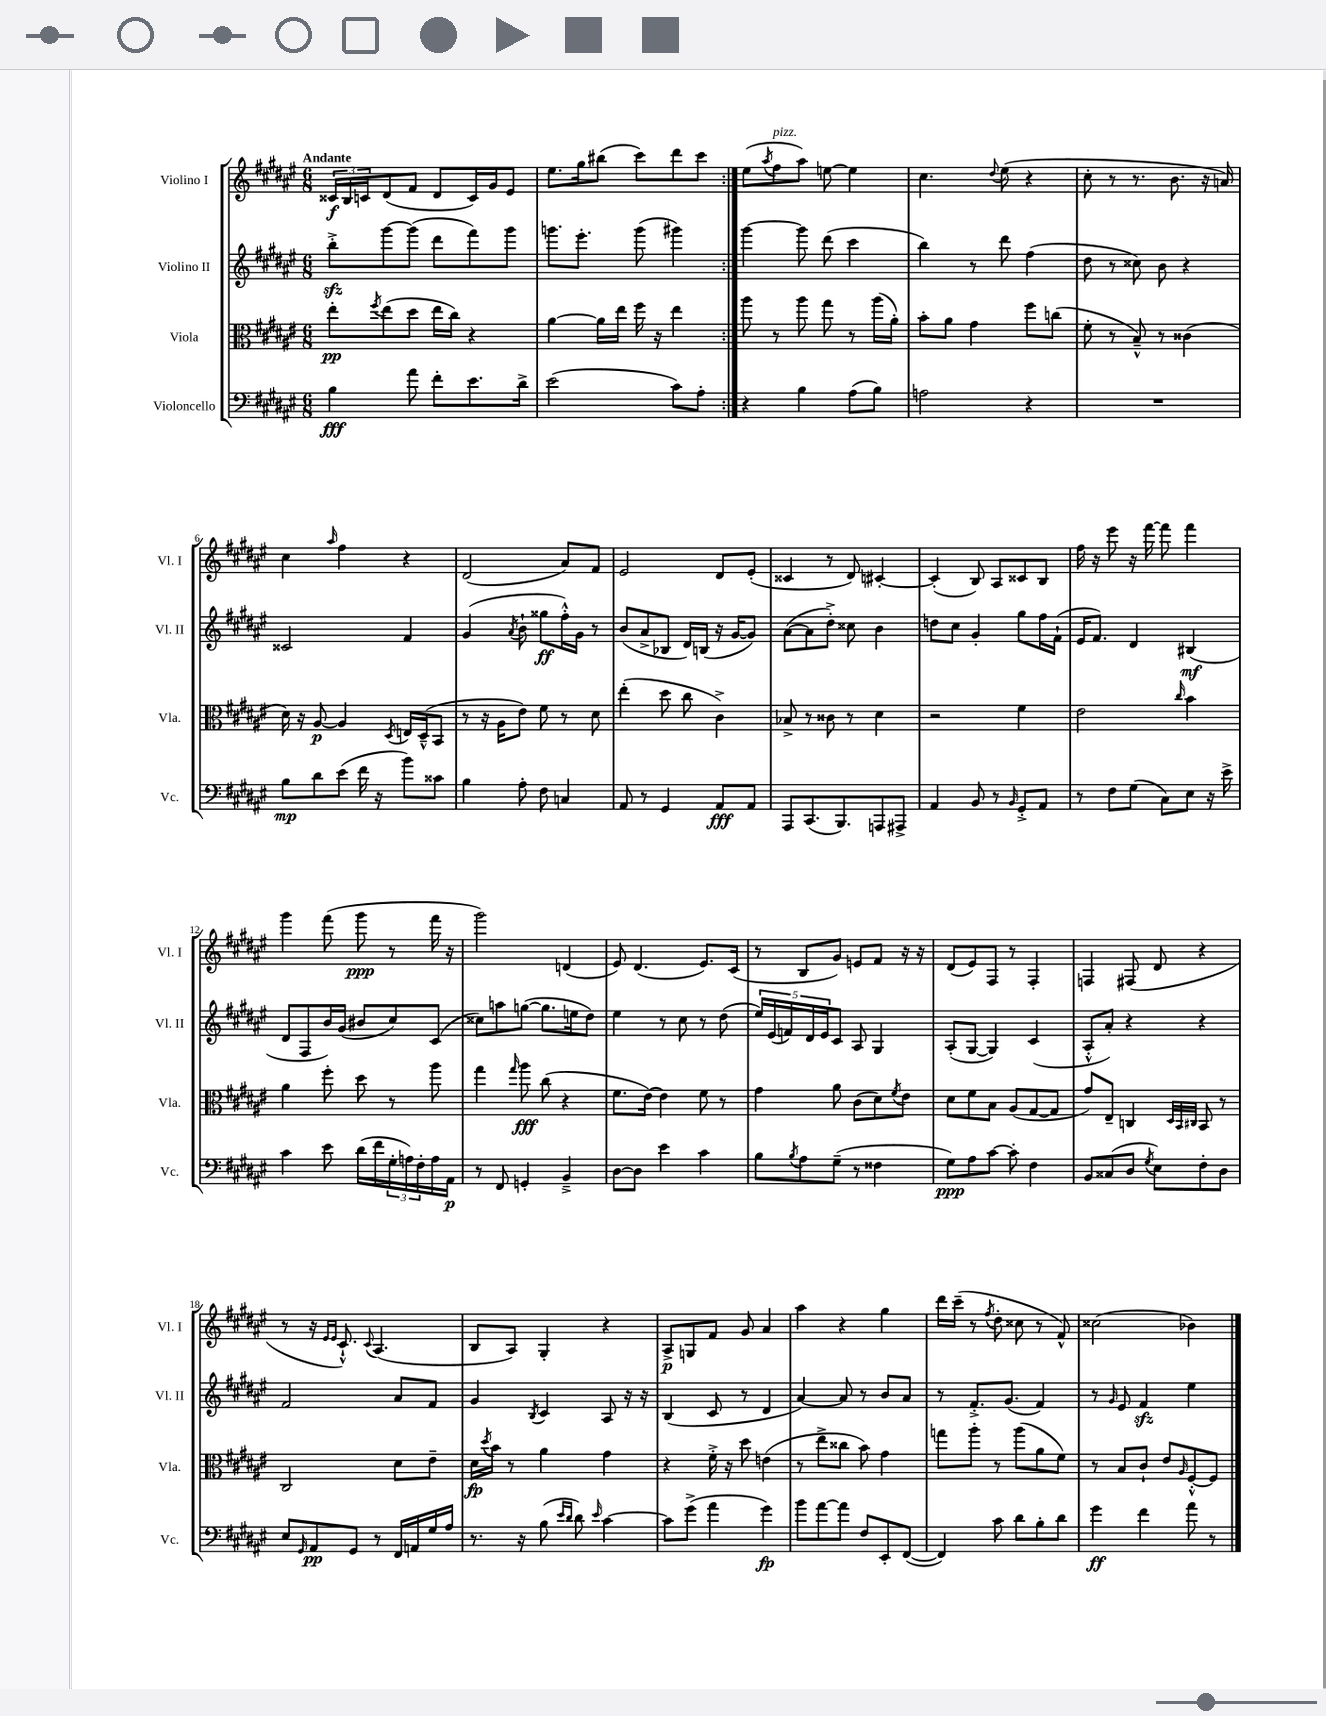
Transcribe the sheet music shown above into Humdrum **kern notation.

**kern	**dynam	**kern	**dynam	**kern	**dynam	**kern	**dynam
*part4	*part4	*part3	*part3	*part2	*part2	*part1	*part1
*staff4	*staff4	*staff3	*staff3	*staff2	*staff2	*staff1	*staff1
*I"Violoncello	*	*I"Viola	*	*I"Violino II	*	*I"Violino I	*
*I'Vc.	*	*I'Vla.	*	*I'Vl. II	*	*I'Vl. I	*
*clefF4	*	*clefC3	*	*clefG2	*	*clefG2	*
*k[f#c#g#d#a#e#]	*	*k[f#c#g#d#a#e#]	*	*k[f#c#g#d#a#e#]	*	*k[f#c#g#d#a#e#]	*
*M6/8	*	*M6/8	*	*M6/8	*	*M6/8	*
=1	=1	=1	=1	=1	=1	=1	=1
!	!	!	!	!	!	!LO:TX:a:B:t=Andante	!
4B\	fff	8ee#'\L	pp	8bbzz'^\L	.	24c##X/LL	f
.	.	.	.	.	.	24B/	.
.	.	.	.	.	.	24cn/J	.
.	.	8qff#/	.	.	.	.	.
.	.	(8ee#\	.	[8ggg#\	.	(8d#/	.
8a#\	.	8dd#\J	.	(8ggg#\J]	.	8f#/J	.
8f#'\L	.	16ee#\LL	.	8ddd#\L	.	8d#/L	.
.	.	16cc#\JJ)	.	.	.	.	.
8.e#\	.	4r	.	8fff#\)	.	16c/L)	.
.	.	.	.	.	.	16g#/J	.
.	.	.	.	8ggg#\J	.	8e#/J	.
16d#^\Jk	.	.	.	.	.	.	.
=2	=2	=2	=2	=2	=2	=2	=2
(2e#\	.	[4a#\	.	8.gggn\L	.	8.ee#\L	.
.	.	.	.	8.eee#'\J	.	16gg#\k	.
.	.	16a#\LL]	.	.	.	(8bb#X\J	.
.	.	16ee#\JJ	.	.	.	.	.
.	.	16ff#\	.	(8ggg\	.	8ccc#\L)	.
.	.	16r	.	.	.	.	.
8c#\L)	.	4ee#\	.	4ggg#X\)	.	8ddd#\	.
8A#'\J	.	.	.	.	.	8ccc#\J	.
=3:|!	=3:|!	=3:|!	=3:|!	=3:|!	=3:|!	=3:|!	=3:|!
4r	.	8aa#\	.	[4ggg#\	.	(8ee#\L	.
.	.	.	.	.	.	8qaa#/	.
!	!	!	!	!	!	!LO:TX:a:i:t=pizz.	!
.	.	8r	.	.	.	8ff#\	.
4B\	.	8aa#\	.	8ggg#\]	.	8aa#\J)	.
.	.	8gg#\	.	(8ddd#\	.	[8een\	.
(8A#\L	.	8r	.	4ccc#\	.	4ee\]	.
8B\J)	.	(16aa#\LL	.	.	.	.	.
.	.	16a#'\JJ)	.	.	.	.	.
=4	=4	=4	=4	=4	=4	=4	=4
2An\	.	8b'\L	.	4bb\)	.	4.cc#\	.
.	.	8a#\J	.	.	.	.	.
.	.	4g#\	.	8r	.	.	.
.	.	.	.	.	.	8qqdd#/	.
.	.	.	.	8ddd#\	.	(8ee#\	.
4r	.	8ff#\L	.	(4ff#\	.	4r	.
.	.	(8ccn\J	.	.	.	.	.
=5	=5	=5	=5	=5	=5	=5	=5
2.r	.	8f#'\	.	8dd#\	.	8cc#'\	.
.	.	8r	.	8r	.	8r	.
.	.	8B~^^/)	.	8cc##X\)	.	8.r	.
.	.	8r	.	8b\	.	.	.
.	.	.	.	.	.	8.b\	.
.	.	(4c##X\	.	4r	.	.	.
.	.	.	.	.	.	16r	.
.	.	.	.	.	.	16an/)	.
!!LO:LB:g=z
=6	=6	=6	=6	=6	=6	=6	=6
8B\L	mp	16d#\)	.	2c##X/	.	4cc#\	.
.	.	16r	.	.	.	.	.
8d#\	.	[8A#/	p	.	.	.	.
.	.	.	.	.	.	16qqaa#/	.
(8e#\J	.	4A#/]	.	.	.	4ff#\	.
16f#\	.	.	.	.	.	.	.
16r	.	.	.	.	.	.	.
.	.	8qD#/	.	.	.	.	.
8b\L)	.	16En/LL	.	4f#/	.	4r	.
.	.	(16D#~^^/J	.	.	.	.	.
8c##X\J	.	8BB/J	.	.	.	.	.
=7	=7	=7	=7	=7	=7	=7	=7
4B\	.	8r	.	(4g#/	.	(2d#/	.
.	.	16r	.	.	.	.	.
.	.	16A#\KL	.	.	.	.	.
.	.	.	.	8qa#/	.	.	.
8A#'\	.	8e#\J)	.	8b`\	.	.	.
8F#\	.	8f#\	.	8gg##X\L	ff	.	.
4Cn/	.	8r	.	16ff#'^^\L)	.	8a#/L)	.
.	.	.	.	16g#\JJ	.	.	.
.	.	8d#\	.	8r	.	8f#/J	.
=8	=8	=8	=8	=8	=8	=8	=8
8AA#/	.	(4ee#'\	.	(8b/L	.	2e#/	.
8r	.	.	.	8a#^/	.	.	.
4GG#/	.	8dd#\	.	8B-X/J	.	.	.
.	.	8cc#\	.	16d#/LL)	.	.	.
.	.	.	.	(16Bn/JJ	.	.	.
8AA#/L	fff	4c#^\)	.	16r	.	8d#/L	.
.	.	.	.	[16g#/KL	.	.	.
8AA#/J	.	.	.	8g#/J])	.	(8e#'/J	.
=9	=9	=9	=9	=9	=9	=9	=9
8AAA#/L	.	8B-X^/	.	([8a#\L	.	4c##X/	.
(8.CC#/	.	8r	.	8a#\]	.	.	.
.	.	8c##X\	.	8dd#'^\J)	.	8r	.
8.BBB/)	.	.	.	.	.	.	.
.	.	8r	.	8cc##X\	.	8d#/)	.
8AAAn/	.	4d#\	.	4b\	.	[4c#X'/	.
8AAA#X^/J	.	.	.	.	.	.	.
=10	=10	=10	=10	=10	=10	=10	=10
4AA#/	.	2r	.	8ddn\L	.	(4c#'/]	.
.	.	.	.	8cc#\J	.	.	.
8BB/	.	.	.	4g#'/	.	8B/)	.
8r	.	.	.	.	.	8A#/L	.
16qqBB/	.	.	.	.	.	.	.
8GG#'^/L	.	4f#\	.	8gg#\L	.	8c##X/	.
8AA#/J	.	.	.	16ff#\L	.	8B/J	.
.	.	.	.	(16f#`\JJ	.	.	.
=11	=11	=11	=11	=11	=11	=11	=11
8r	.	2e#\	.	16e#/KL	.	16ff#\	.
.	.	.	.	8.f#/J)	.	16r	.
8F#\L	.	.	.	.	.	8eee#\	.
(8G#\J	.	.	.	4d#/	.	16r	.
.	.	.	.	.	.	[16fff#\	.
8C#\L)	.	.	.	.	.	8fff#\]	.
.	.	16qqcc#/	.	.	.	.	.
8E#\J	.	4b\	.	(4B#X/	mf	4fff#\	.
16r	.	.	.	.	.	.	.
16e#^\	.	.	.	.	.	.	.
!!LO:LB:g=z
=12	=12	=12	=12	=12	=12	=12	=12
4c#\	.	4a#\	.	8d#/L	.	4ggg#\	.
.	.	.	.	8F#/	.	.	.
8e#\	.	8ff#'\	.	16b/L)	.	(8fff#\	.
.	.	.	.	(16g#/JJ	.	.	.
(16d#\LL	.	8dd#\	.	8b#X/L	.	8ggg#\	ppp
16f#\	.	.	.	.	.	.	.
24G#'\	.	8r	.	8cc#/)	.	8r	.
24An\)	.	.	.	.	.	.	.
24F#'\	.	.	.	.	.	.	.
16A\	.	8aa#\	.	(8c#/J	.	16fff#\	.
16AA#\JJ	p	.	.	.	.	16r	.
=13	=13	=13	=13	=13	=13	=13	=13
8r	.	4gg#\	.	8cc##X\L)	.	2ggg#\)	.
8FF#/	.	.	.	8aan\	.	.	.
.	.	16qqgg#/	.	.	.	.	.
4GGn'/	.	8aa#\	fff	([8ggn\J	.	.	.
.	.	(8cc#\	.	8.gg\L]	.	.	.
4BB~^/	.	4r	.	.	.	(4dn/	.
.	.	.	.	16een\k	.	.	.
.	.	.	.	8dd#\J)	.	.	.
=14	=14	=14	=14	=14	=14	=14	=14
[8D#\L	.	8.f#\L	.	4ee#\	.	8e#/)	.
8D#\J]	.	.	.	.	.	(4.d#/	.
.	.	[16e#\Jk)	.	.	.	.	.
4e#\	.	4e#\]	.	8r	.	.	.
.	.	.	.	8cc#\	.	.	.
4c#\	.	8f#\	.	8r	.	8.e#/L)	.
.	.	8r	.	(8dd#\	.	.	.
.	.	.	.	.	.	(16c#/Jk	.
=15	=15	=15	=15	=15	=15	=15	=15
8B\L	.	4g#\	.	20ee#/LL)	.	8r	.
.	.	.	.	(20e#/	.	.	.
.	.	.	.	20fn/)	.	.	.
8qB/	.	.	.	.	.	.	.
8A#\	.	.	.	.	.	8B/L	.
.	.	.	.	20d#/	.	.	.
.	.	.	.	20e#/J	.	.	.
(8G#~\J	.	8a#\	.	8c#/J	.	8g#/J)	.
8r	.	(8c#\L	.	8A#/	.	8en/L	.
4F##X\	.	8d#\)	.	4G#/	.	8f#/J	.
.	.	8qf#/	.	.	.	.	.
.	.	8e#\J	.	.	.	16r	.
.	.	.	.	.	.	16r	.
=16	=16	=16	=16	=16	=16	=16	=16
8G#\L)	ppp	8d#\L	.	(8A#'/L	.	(8d#/L	.
8A#\	.	8f#\	.	[8G#/J	.	8e#/)	.
[8c#\J	.	8B\J	.	4G#/])	.	8F#/J	.
8c#'\]	.	(8A#/L	.	.	.	8r	.
4F#\	.	[8G#/	.	(4c#/	.	4F#'/	.
.	.	8G#/J]	.	.	.	.	.
=17	=17	=17	=17	=17	=17	=17	=17
8BB/L	.	8g#/L)	.	8A#'^^/L	.	4Fn/	.
(8C##X/	.	8E#~/J	.	8a#'/J)	.	.	.
8D#/J	.	4Cn/	.	4r	.	(8F#X/	.
8qG#/	.	.	.	.	.	.	.
8E#\L)	.	.	.	.	.	8d#/	.
.	.	32qqD#/LLL	.	.	.	.	.
.	.	32qqBB/	.	.	.	.	.
.	.	32qqC#X/JJJ	.	.	.	.	.
8F#'\	.	8BB/	.	4r	.	4r	.
8D#\J	.	8r	.	.	.	.	.
!!LO:LB:g=z
=18	=18	=18	=18	=18	=18	=18	=18
8E#/L	.	2C#/	.	2f#/	.	8r	.
16qqGG#/	.	.	.	.	.	.	.
8AA#/	pp	.	.	.	.	16r	.
.	.	.	.	.	.	16qqe#/LL	.
.	.	.	.	.	.	16qqe#/JJ	.
.	.	.	.	.	.	8.c#`^^/)	.
8GG#/J	.	.	.	.	.	.	.
.	.	.	.	.	.	8qqc#/	.
8r	.	.	.	.	.	(4.A#/	.
16FF#/LL	.	8d#\L	.	8a#/L	.	.	.
16AAn/	.	.	.	.	.	.	.
16G#/	.	8e#~\J	.	8f#/J	.	.	.
16A#/JJ	.	.	.	.	.	.	.
=19	=19	=19	=19	=19	=19	=19	=19
8.r	.	16d#\LL	fp	4g#/	.	8B/L	.
.	.	8qdd#/	.	.	.	.	.
.	.	16b\JJ	.	.	.	.	.
.	.	8r	.	.	.	8A#/J)	.
16r	.	.	.	.	.	.	.
.	.	.	.	8qB/	.	.	.
(8B\	.	4a#\	.	4c#/	.	4G#'/	.
16qqe#/LL	.	.	.	.	.	.	.
16qqd#/JJ	.	.	.	.	.	.	.
8d#\)	.	.	.	.	.	.	.
16qqe#/	.	.	.	.	.	.	.
[4c#\	.	4g#\	.	8A#/	.	4r	.
.	.	.	.	16r	.	.	.
.	.	.	.	16r	.	.	.
=20	=20	=20	=20	=20	=20	=20	=20
8c#\L]	.	4r	.	(4B/	.	8A#^/L	p
(8g#^\J	.	.	.	.	.	8Gn/	.
4a#\	.	16f#'^\	.	8c#/	.	8f#/J	.
.	.	16r	.	.	.	.	.
.	.	8dd#\	.	8r	.	8g#/	.
4g#\)	fp	(4en\	.	4d#/	.	4a#/	.
=21	=21	=21	=21	=21	=21	=21	=21
8b\L	.	8r	.	[4a#/)	.	4aa#\	.
[8a#\	.	8ee#^\L	.	.	.	.	.
8a#\J]	.	8cc##X\J	.	8a#/]	.	4r	.
8F#/L	.	8b\)	.	8r	.	.	.
8EE#'/	.	4g#\	.	8b/L	.	4gg#\	.
([8FF#/J	.	.	.	8a#/J	.	.	.
=22	=22	=22	=22	=22	=22	=22	=22
4FF#/])	.	8ggn\L	.	8r	.	16ddd#\LL	.
.	.	.	.	.	.	(16ccc#~\JJ	.
.	.	8aa#'\J	.	8.f#'^/L	.	8r	.
.	.	.	.	.	.	8qff#/	.
8c#\	.	8r	.	.	.	8dd#'\	.
.	.	.	.	(8.g#/J	.	.	.
8d#\L	.	(8aa#\L	.	.	.	8cc##X\	.
8B'\	.	8a#\	.	4f#/)	.	8r	.
8d#\J	.	8f#\J)	.	.	.	8f#^^/)	.
=23	=23	=23	=23	=23	=23	=23	=23
4g#\	ff	8r	.	8r	.	(2cc##X\	.
.	.	.	.	16qqg#/	.	.	.
.	.	8B/L	.	8e#/	.	.	.
4f#\	.	8c#`/J	.	4f#zz/	.	.	.
.	.	8e#/L	.	.	.	.	.
.	.	16qqA#/	.	.	.	.	.
8a#\	.	[8F#'^^/	.	4ee#\	.	4b-X\)	.
8r	.	8F#/J]	.	.	.	.	.
==	==	==	==	==	==	==	==
*-	*-	*-	*-	*-	*-	*-	*-
